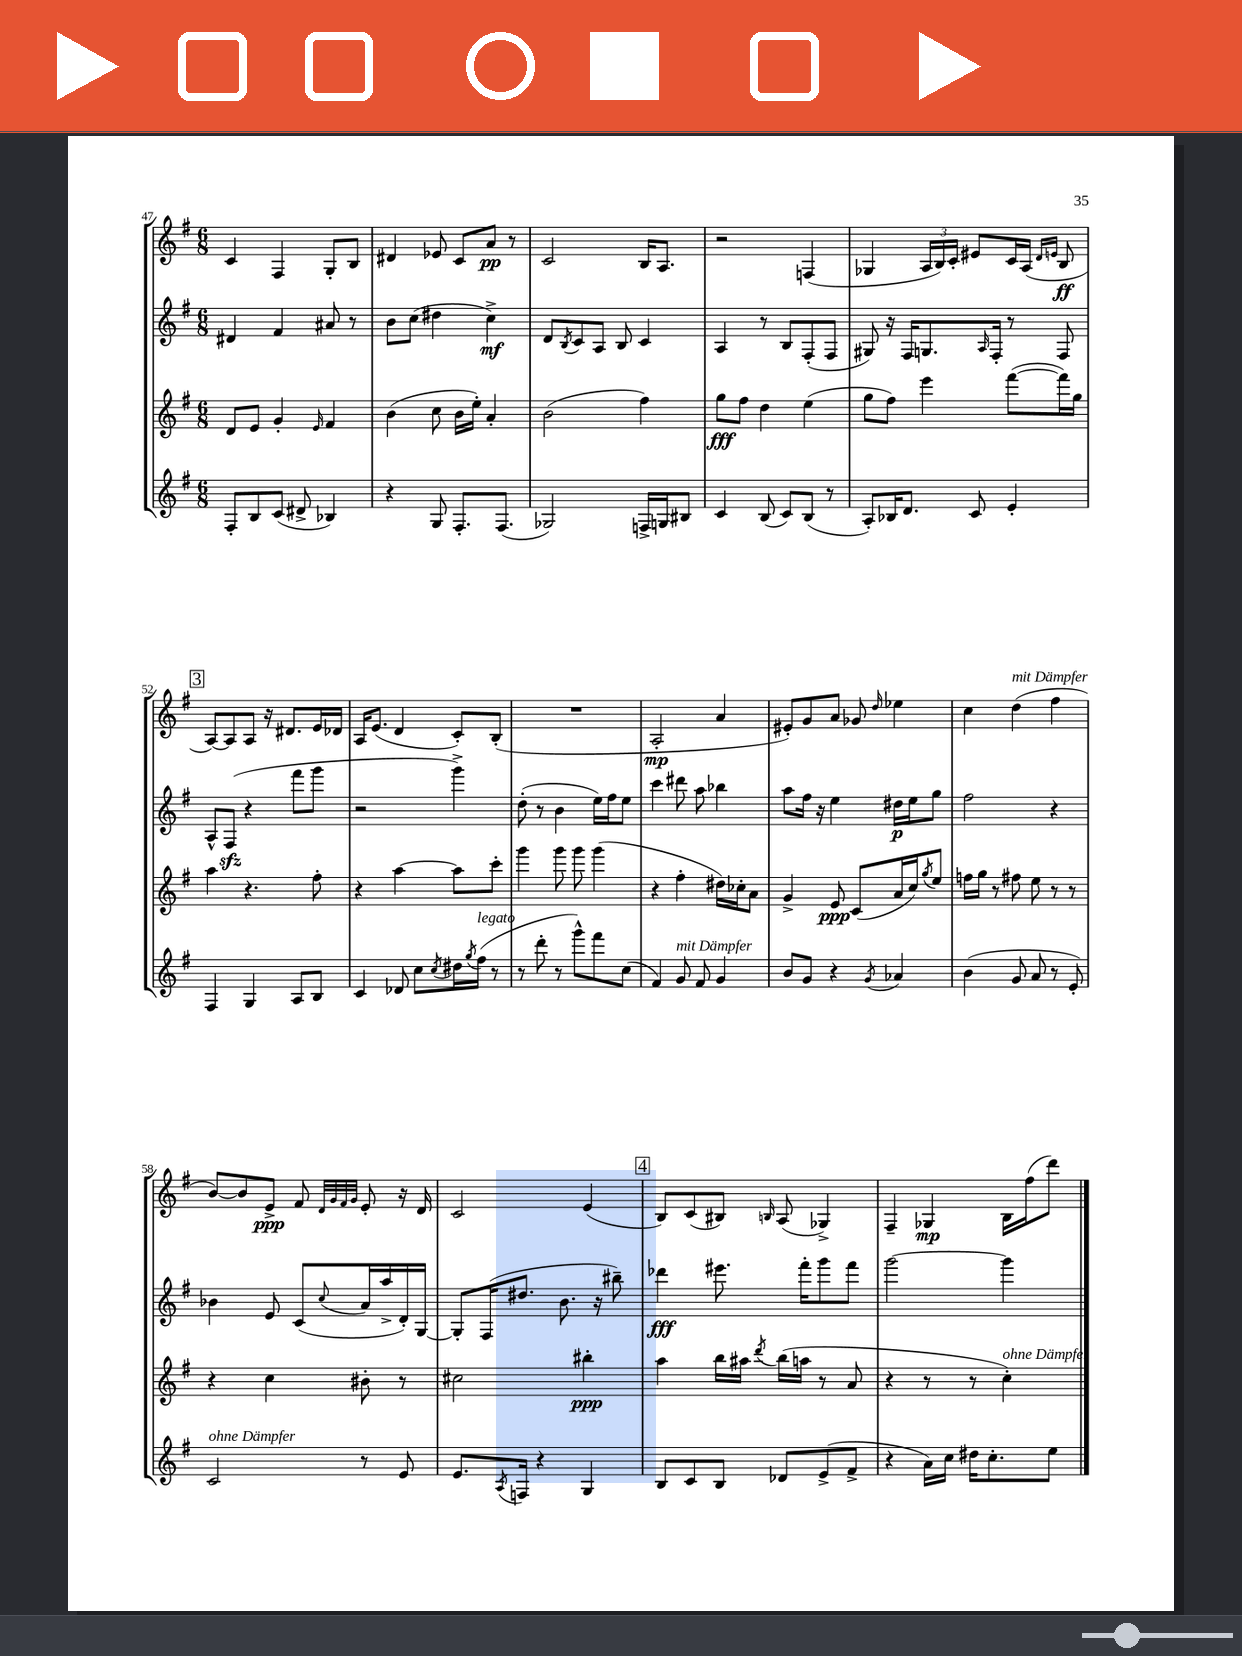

**kern	**kern	**kern	**kern
*staff4	*staff3	*staff2	*staff1
*clefG2	*clefG2	*clefG2	*clefG2
*k[f#]	*k[f#]	*k[f#]	*k[f#]
*M6/8	*M6/8	*M6/8	*M6/8
8F#'/L	8d/L	4d#/	4c/
8B/	8e/J	.	.
(8c/J	4g'/	4f#/	4F#/
8d#^/	.	.	.
.	16qqe/	.	.
4B-/)	4f#/	8a#/	8G'/L
.	.	8r	8B/J
=	=	=	=
4r	(4b\	8b\L	4d#/
.	.	(8cc\J	.
8G/	8cc\	4dd#\	8e-/
8.F#'/L	16b\LL	.	8c/L
.	16ee'\JJ)	.	.
.	4a'/	4cc^\)	8a/J
(8.F#/J	.	.	.
.	.	.	8r
=	=	=	=
2G-/)	(2b\	8d/L	2c/
.	.	8qB/	.
.	.	8c/	.
.	.	8A/J	.
.	.	8B/	.
16F^/LL	4ff#\)	4c/	16B/LK
16G/J	.	.	8.A/J
8B#/J	.	.	.
=	=	=	=
4c/	8gg\L	4A/	2r
.	8ff#\J	.	.
(8B/	4dd\	8r	.
8c/L)	.	8B/L	.
(8B/J	(4ee\	(8F#'/	(4F/
8r	.	8F#/J	.
=	=	=	=
8A'/L)	8gg\L	8G#/)	4G-/
16B-/K	8ff#\J)	16r	.
8.d/J	.	16F#/LK	.
.	4eee\	8.G/	24A/LL
.	.	.	24B/)
.	.	.	24c'/JJ
8c/	.	.	8e#/L
.	.	16qqA/	.
.	.	16F#'/Jk	.
4e'/	([8fff#\L	8r	16c/L
.	.	.	(16A/JJ
.	.	.	16qqd/LL
.	.	.	16qqe/JJ
.	16fff#\]L)	8F#/	8B/
.	16gg\JJ	.	.
=	=	=	=
4F#/	4aa\	8A^^/L	[8A/L)
.	.	(8F#/J	8A/]
4G/	4.r	4r	8A/J
.	.	.	16r
.	.	.	8.d#/L
8A/L	.	8fff#\L	.
8B/J	8ff#'\	8ggg\J	16e/L
.	.	.	16d-/JJ
=	=	=	=
4c/	4r	2r	16A/LK
.	.	.	(8.e/J
8d-/	[4aa\	.	4d/
8cc\L	.	.	.
8qcc/	.	.	.
16dd#\L	8aa\]L	4ggg^\)	8c'/L)
8qgg/	.	.	.
(16ff#\JJ	.	.	.
8r	8ccc'\J	.	(8B'/J
=	=	=	=
8r	4ggg\	(8dd'\	2.r
8ddd'\	.	8r	.
8r	8ggg\	4b\	.
8ggg^^\L)	8ggg\	.	.
8fff#\	(4ggg\	16ee\LL)	.
.	.	16ff#\J	.
(8cc\J	.	8ee\J	.
=	=	=	=
4f#/)	4r	4ccc\	2A'/
8g/	4ff#'\	8ddd#\	.
8f#/	.	8aa\	.
4g/	16dd#\LL)	4bb-\	4a/
.	16cc-'\J	.	.
.	8a\J	.	.
=	=	=	=
8b/L	4g^/	8aa\L	8e#'/L)
8g/J	.	16ff#\Jk	8g/
.	.	16r	.
4r	8e/	4ee\	8a/J
.	(8c/L	.	8g-/
8qg/	.	.	16qqdd/
4a-/	16a/L	16dd#\LL	4ee-\
.	16cc/J)	16ee\J	.
.	8qgg/	.	.
.	8ee/J	8gg\J	.
=	=	=	=
(4b\	16ff\LL	2ff#\	4cc\
.	16gg\JJ	.	.
.	8r	.	.
8g/	8ff#\	.	(4dd\
8a/	8ee\	.	.
8r	8r	4r	4ff#\
8e'/)	8r	.	.
=	=	=	=
2c/	4r	4b-\	[8b/L)
.	.	.	8b/]
.	4cc\	8e/	8e^/J
.	.	(8c/L	8f#/
.	.	.	32qqd/LLL
.	.	.	32qqg/
.	.	.	32qqf#/
.	.	8qqcc/	32qqg/JJJ
8r	8b#'\	16a/L	8e'/
.	.	16aa^/	.
8e/	8r	16d'/)	16r
.	.	[16G/JJ	16d/
=	=	=	=
8.e/L	2cc#\	8G'/]L	2c/
.	.	(16F#/K	.
8qA/	.	.	.
16F/Jk	.	8.dd#/J	.
4r	.	.	.
.	.	8.b\	.
4G/	4bb#'\	.	(4e/
.	.	16r	.
.	.	8bb#~\)	.
=	=	=	=
8B/L	4aa\	4ddd-\	8B/L)
8c/	.	.	(8c/
8B/J	16bb\LL	8.eee#\	8B#/J)
.	16aa#\JJ	.	.
.	8qddd/	.	16qqB/
8d-/L	(16bb\LL	.	(8A/
.	16aa\JJ	16fff#'\LK	.
(8e^/	8r	8ggg\	4G-^/)
8f#^/J	8a/	8fff#\J	.
=	=	=	=
4r	4r	[2ggg\	4F#~/
16a\LL)	8r	.	4G-/
16cc\JJ	.	.	.
16dd#\LK	8r	.	.
8.cc'\	.	.	.
.	4cc'\)	4ggg\]	16B\LL
.	.	.	(16ff#\J
8ee\J	.	.	8ddd\J)
==	==	==	==
*-	*-	*-	*-
